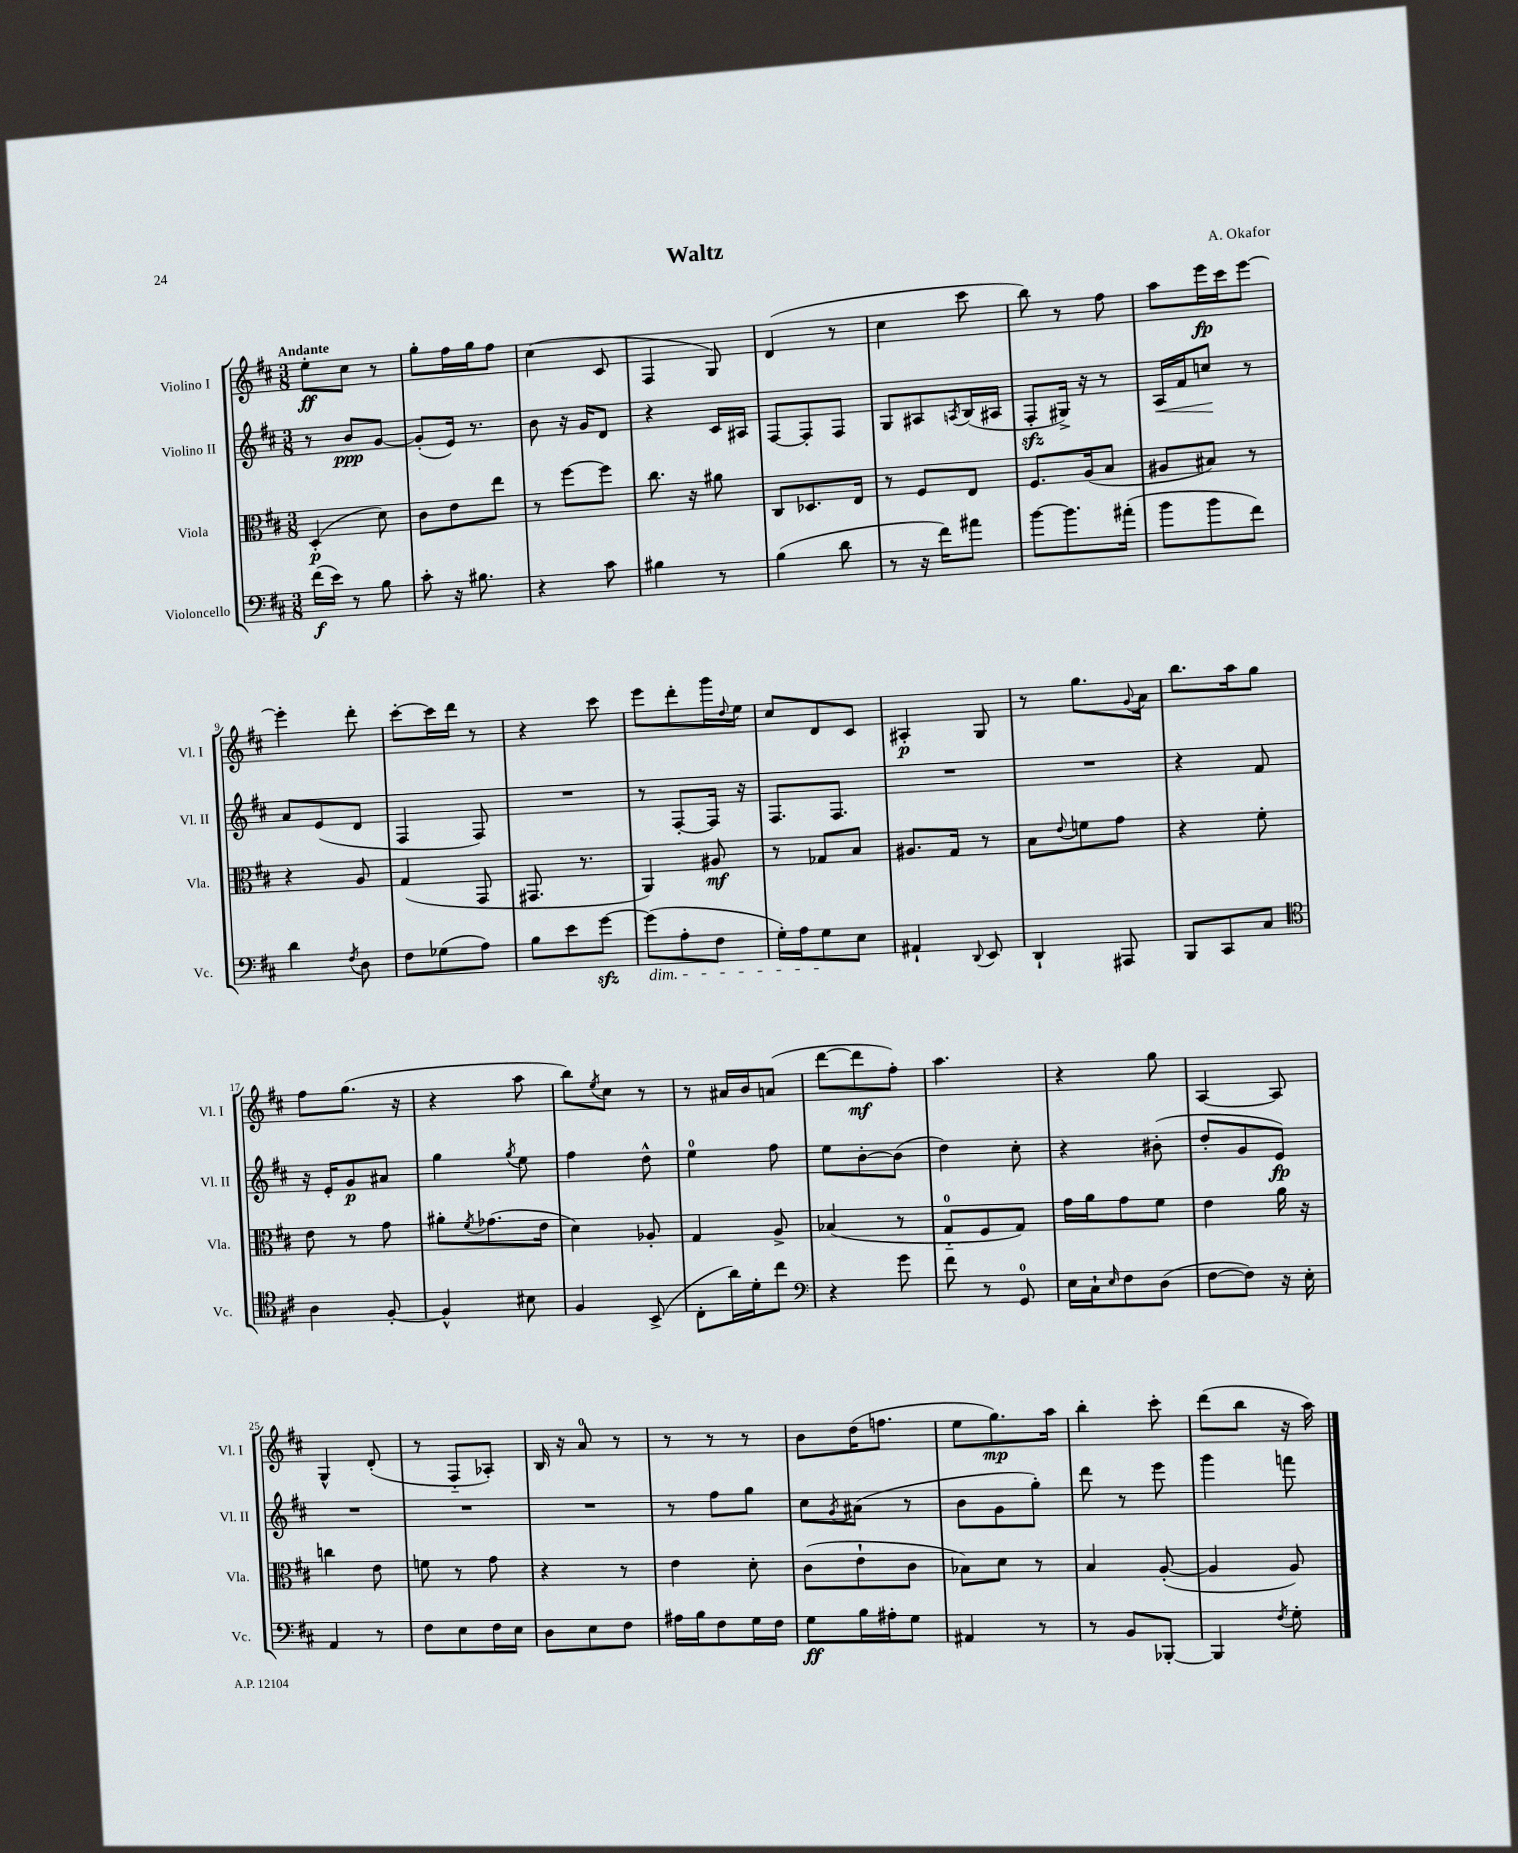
\header { title = "Waltz" composer = "A. Okafor" }
<<
\new StaffGroup <<
\new Staff = "s0" \with { instrumentName = "Violino I" shortInstrumentName = "Vl. I" } {
    \clef treble \key d \major \numericTimeSignature \time 3/8 \tempo "Andante"
    e''8-.\ff cis''8 r8 |
    g''8-. fis''16 g''16 fis''8 |
    cis''4( cis'8 |
    fis4 g8) |
    d'4( r8 |
    cis''4 cis'''8 |
    b''8) r8 fis''8 |
    a''8 e'''16\fp cis'''16 e'''8~ |
    e'''4-. d'''8-. |
    cis'''8~-. cis'''16 d'''16 r8 |
    r4 cis'''8 |
    e'''8 d'''8-. g'''16 \appoggiatura { d''8 } e''16 |
    cis''8 d'8 cis'8 |
    ais4-.\p g8 |
    r8 g''8. \appoggiatura { g'8 } a'16 |
    b''8. a''16 g''8 |
    fis''8 g''8.( r16 |
    r4 a''8 |
    b''8) \acciaccatura { e''8 } cis''8 r8 |
    r8 ais'16 b'16 a'8( |
    d'''8~ d'''8\mf fis''8-.) |
    a''4. |
    r4 g''8 |
    a4~ a8 |
    g4-^ d'8-.( |
    r8 fis8-_ aes8-.) |
    b16 r16 a'8-0 r8 |
    r8 r8 r8 |
    b'8 d''16( f''8. |
    e''8 g''8.\mp) a''16 |
    b''4-. cis'''8-. |
    d'''8( b''8 r16 a''16) \bar "|." |
}
\new Staff = "s1" \with { instrumentName = "Violino II" shortInstrumentName = "Vl. II" } {
    \clef treble \key d \major \numericTimeSignature \time 3/8
    r8 b'8\ppp g'8~ |
    g'8-.( e'16) r8. |
    b'8 r16 g'16 d'8 |
    r4 cis'16 ais16 |
    fis8~ fis8-. fis8 |
    g8 ais8 \acciaccatura { a8 } b16( ais16 |
    fis8-.\sfz gis16->) r16 r8 |
    a16\< fis'16 c''8\! r8 |
    a'8 e'8( d'8 |
    fis4 fis8) |
    R4. |
    r8 fis8~-. fis16 r16 |
    fis8. fis8. |
    R4. |
    R4. |
    r4 fis'8 |
    r16 e'16-. g'8\p ais'8 |
    g''4 \acciaccatura { g''8 } e''8 |
    fis''4 d''8-^ |
    e''4-0 fis''8 |
    e''8 b'8~-. b'8( |
    d''4) cis''8-. |
    r4 bis'8-.( |
    d''8-. g'8 e'8\fp) |
    R4. |
    R4. |
    R4. |
    r8 fis''8 g''8 |
    cis''8 \acciaccatura { g'8 } ais'8( r8 |
    b'8 g'8 g''8-.) |
    d'''8 r8 e'''8 |
    g'''4 f'''8 \bar "|." |
}
\new Staff = "s2" \with { instrumentName = "Viola" shortInstrumentName = "Vla." } {
    \clef alto \key d \major \numericTimeSignature \time 3/8
    d4-.\p( d'8) |
    cis'8 e'8 e''8 |
    r8 fis''8~ fis''8 |
    cis''8. r16 ais'8 |
    cis8 des8. e16 |
    r8 fis8 e8 |
    fis8. a16( b8 |
    ais8 bis8) r8 |
    r4 a8 |
    g4( g,8 |
    gis,8. r8. |
    a,4) ais8\mf |
    r8 ges8 b8 |
    ais8. g16 r8 |
    b8 \appoggiatura { e'8 } f'8 g'8 |
    r4 fis'8-. |
    e'8 r8 g'8 |
    ais'8-. \acciaccatura { fis'8 } ges'8.( e'16 |
    d'4) aes8-. |
    g4 a8-> |
    bes4( r8 |
    g8-0-_ fis8 g8) |
    g'16 a'16 g'8 fis'8 |
    e'4 a'16 r16 |
    c''4 e'8 |
    f'8 r8 g'8 |
    r4 r8 |
    e'4 d'8-. |
    cis'8( e'8-! cis'8 |
    bes8) d'8 r8 |
    b4 a8~-.( |
    a4 a8) \bar "|." |
}
\new Staff = "s3" \with { instrumentName = "Violoncello" shortInstrumentName = "Vc." } {
    \clef bass \key d \major \numericTimeSignature \time 3/8
    fis'16\f( e'16) r8 b8 |
    cis'8-. r16 bis8. |
    r4 cis'8 |
    bis4 r8 |
    b4( d'8 |
    r8 r16 fis'16) ais'8 |
    b'8~ b'8. ais'16-.( |
    b'8 b'8 fis'8) |
    d'4 \acciaccatura { fis8 } d8 |
    fis8 ges8( a8) |
    b8 e'8 g'8~\sfz |
    g'8\dim( a8-. fis8 |
    g16-.) a16 g8\! e8 |
    ais,4-! \appoggiatura { d,8 } e,8 |
    d,4-! ais,,8 |
    b,,8 cis,8 cis8 |
    \clef tenor a4 fis8~-. |
    fis4-^ bis8 |
    fis4 b,8->( |
    cis8-. a'16) d'16-. cis''8 |
    \clef bass r4 g'8 |
    fis'8 r8 g,8-0 |
    e16 cis16-! \grace { e16 } fis8 d8( |
    fis8~ fis8) r16 e16-. |
    a,4 r8 |
    fis8 e8 fis16 e16 |
    d8 e8 fis8 |
    ais16 b16 fis8 g16 fis16 |
    g8\ff b16 ais16-. g8 |
    ais,4 r8 |
    r8 b,8 bes,,8~-. |
    bes,,4 \acciaccatura { fis8 } g8-. \bar "|." |
}
>>
>>
